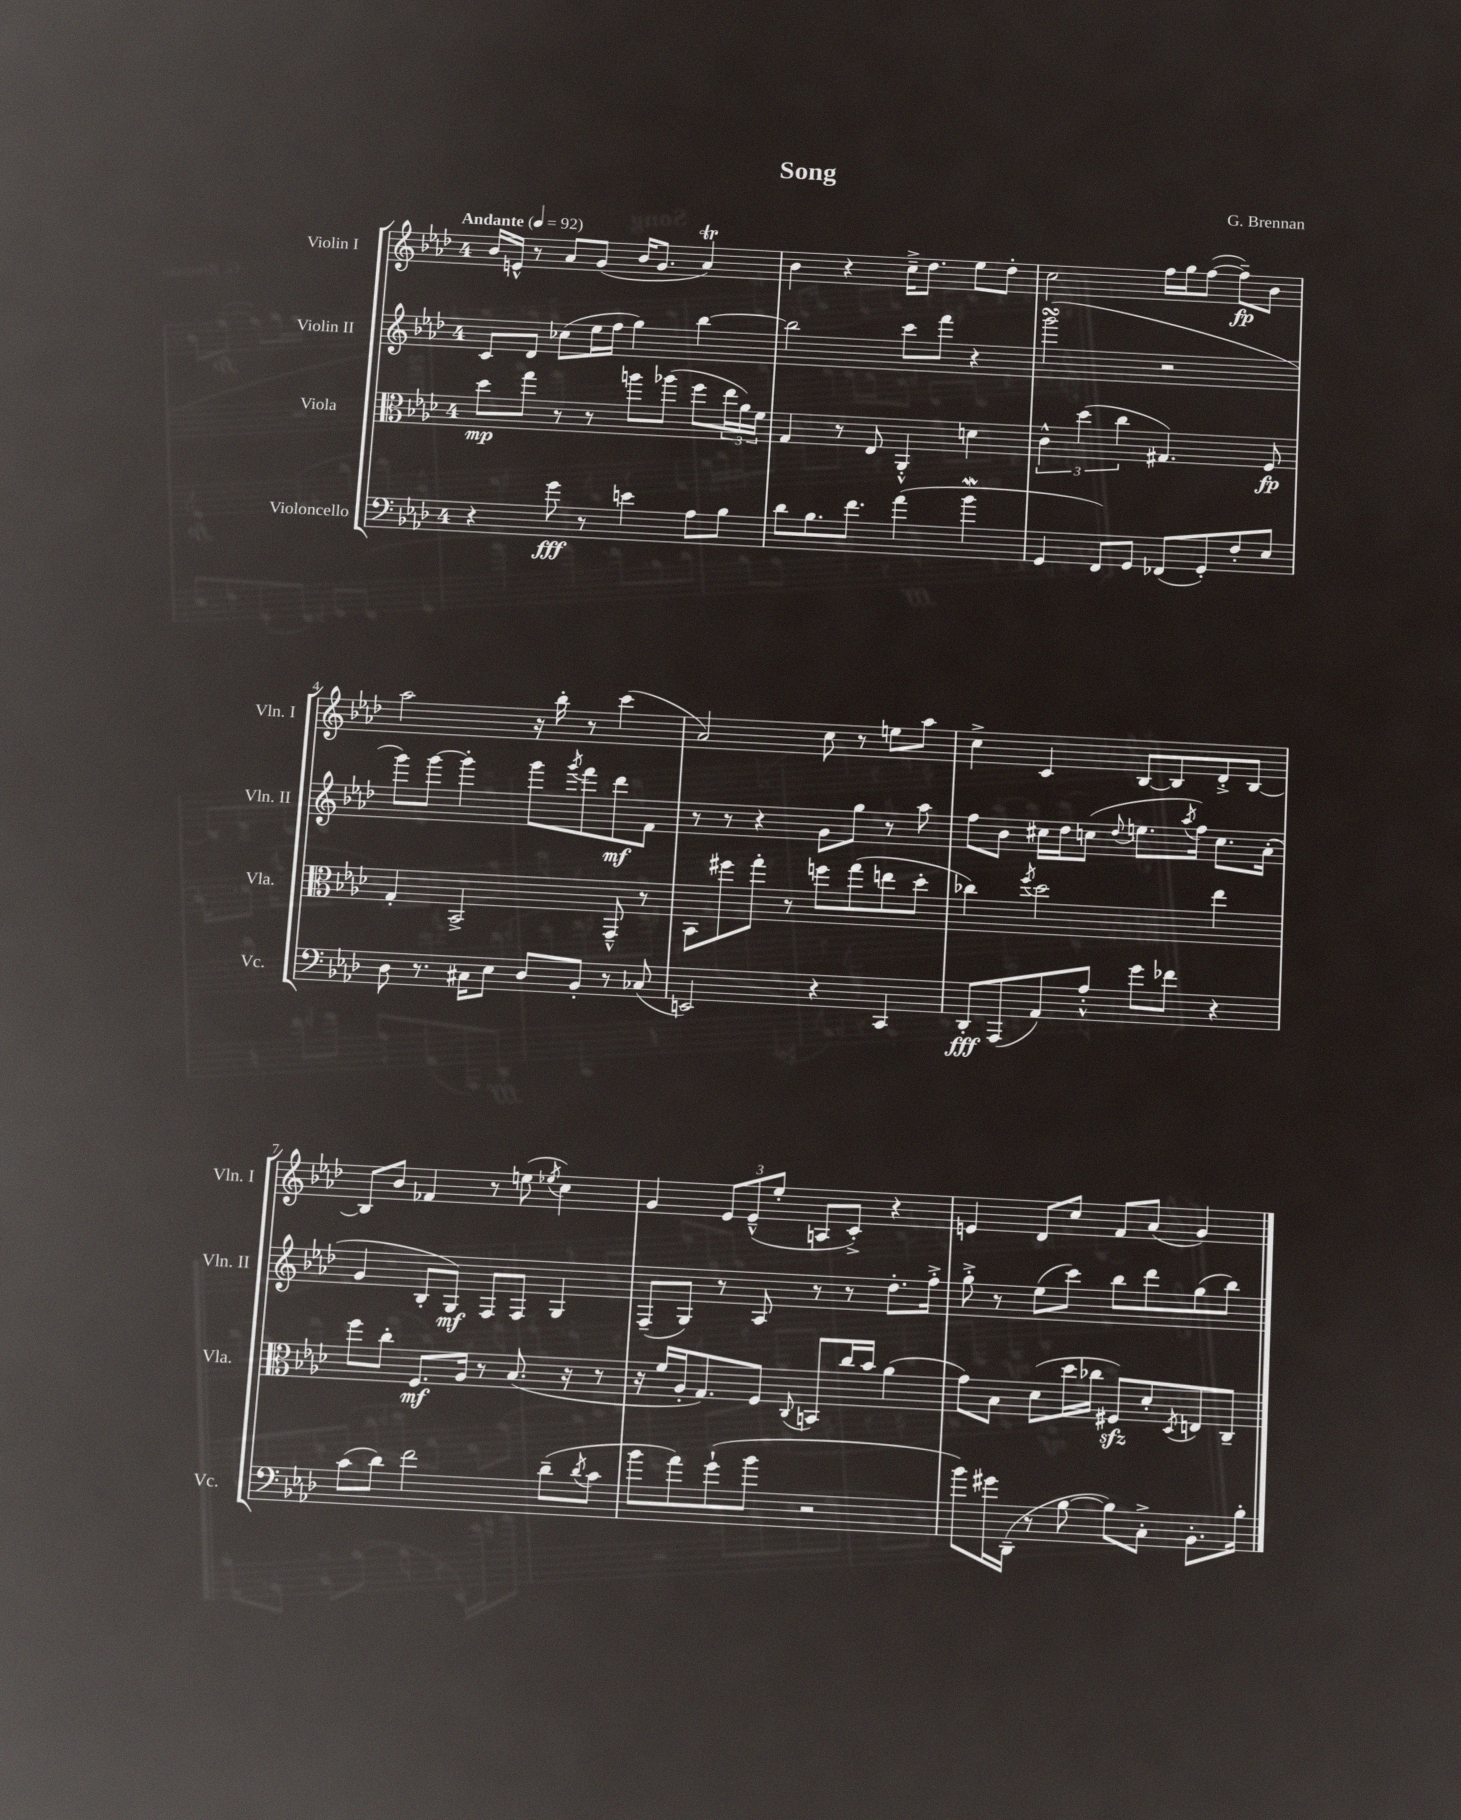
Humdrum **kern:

**kern	**kern	**kern	**kern
*staff4	*staff3	*staff2	*staff1
*clefF4	*clefC3	*clefG2	*clefG2
*k[b-e-a-d-]	*k[b-e-a-d-]	*k[b-e-a-d-]	*k[b-e-a-d-]
*M4/4	*M4/4	*M4/4	*M4/4
*MM92	*MM92	*MM92	*MM92
4r	8dd-	8c	16b-
.	.	.	16e^^
.	8gg	8d-	8r
8g	8r	(8cc-	8a-
8r	8r	16ee-	(8g
.	.	16ff	.
4e	8aa	4gg)	16b-
.	.	.	8.g
.	(8aa-	.	.
8A-	8ff	[4bb-	4a-)
8B-	24ee-	.	.
.	24a-)	.	.
.	24f	.	.
=	=	=	=
8d-	4G	2bb-]	4b-
8.B-	.	.	.
.	8r	.	4r
8.f	.	.	.
.	8E-	.	.
(4a-	4AA-'^^	8ccc	16cc~^
.	.	.	8.dd-
.	.	8fff	.
4b-	4d	4r	8ee-
.	.	.	8dd-'
=	=	=	=
4GG	6c^^	(2ggg	2cc
.	(6dd-	.	.
8FF)	.	.	.
.	6cc	.	.
8GG	.	.	.
(8FF-	4.G#)	2r	16ff
.	.	.	16gg
8GG')	.	.	([8ff
8F'	.	.	8ff~])
8E-	8F	.	8b-
=	=	=	=
8D-	4G'	8ggg)	2aa-
8.r	.	[8ggg	.
.	2BB-^	4ggg']	.
16C#	.	.	.
8E-	.	.	.
8D-	.	8ggg	16r
.	.	.	16bb-'
.	.	8qggg	.
8BB-'	.	8fff	8r
8r	8GG~^^	8ddd-	(4ccc
(8C-	8r	8f	.
=	=	=	=
2EE)	8BB-	8r	2a-)
.	8ff#	8r	.
.	8gg'	4r	.
.	8r	.	.
4r	8ff	8g	8cc
.	(8gg	8gg	8r
4CC	8ee	8r	8ee
.	8dd-'	8aa-	8aa-
=	=	=	=
8DD-'	4cc-)	8ff	4cc^
(8AAA-	.	8b-	.
.	8qff	.	.
8AA-)	2dd-	16cc#	4c
.	.	16dd-	.
8A-'^^	.	(8cc	.
.	.	8qqdd-	.
8g	.	8.ee	[8B-
8f-	.	.	8B-]
.	.	8qaa-	.
.	.	16ff)	.
4r	4ee-	8.cc	8d-'^
.	.	.	[8B-
.	.	(16a-'	.
=	=	=	=
(8c	8ff	4g	8B-]
8d-)	8cc'	.	8b-
2f	8.F	8B-'	4f-
.	.	8G)	.
.	16A-	.	.
.	8r	8F	8r
.	(8.B-	8F	(8ee
.	.	.	8qee-
(8d-~	.	4G	4cc)
.	16r	.	.
8qd-	.	.	.
8c	8r	.	.
=	=	=	=
8b-	16r	(8F~	4g
.	16f	.	.
8a-)	16A-'	8G)	.
.	8.G)	.	.
(8g`	.	8r	12e-
.	.	.	(12e-~^^
8b-	8F	8A-	.
.	.	.	12ee-'
.	8qqC	.	.
2r	8BB	8r	8A
.	16cc	8r	8c'^)
.	16b-	.	.
.	(4a-	8.dd-'	4r
.	.	16ff'^	.
=	=	=	=
8b-)	8g)	8gg'^	4e
16g#	8B-	8r	.
(16DD-~	.	.	.
8r	(8d-	(8ee-	8d-
[8B-	16dd-	8ccc)	8cc
.	16cc-	.	.
8B-])	8F#)	8bb-	8f
8C'^	8d-'	8ddd-	(8a-
.	8qD-	.	.
8.BB-'	8E	(8gg	4g)
.	8C~	8bb-)	.
16B-'	.	.	.
==	==	==	==
*-	*-	*-	*-
